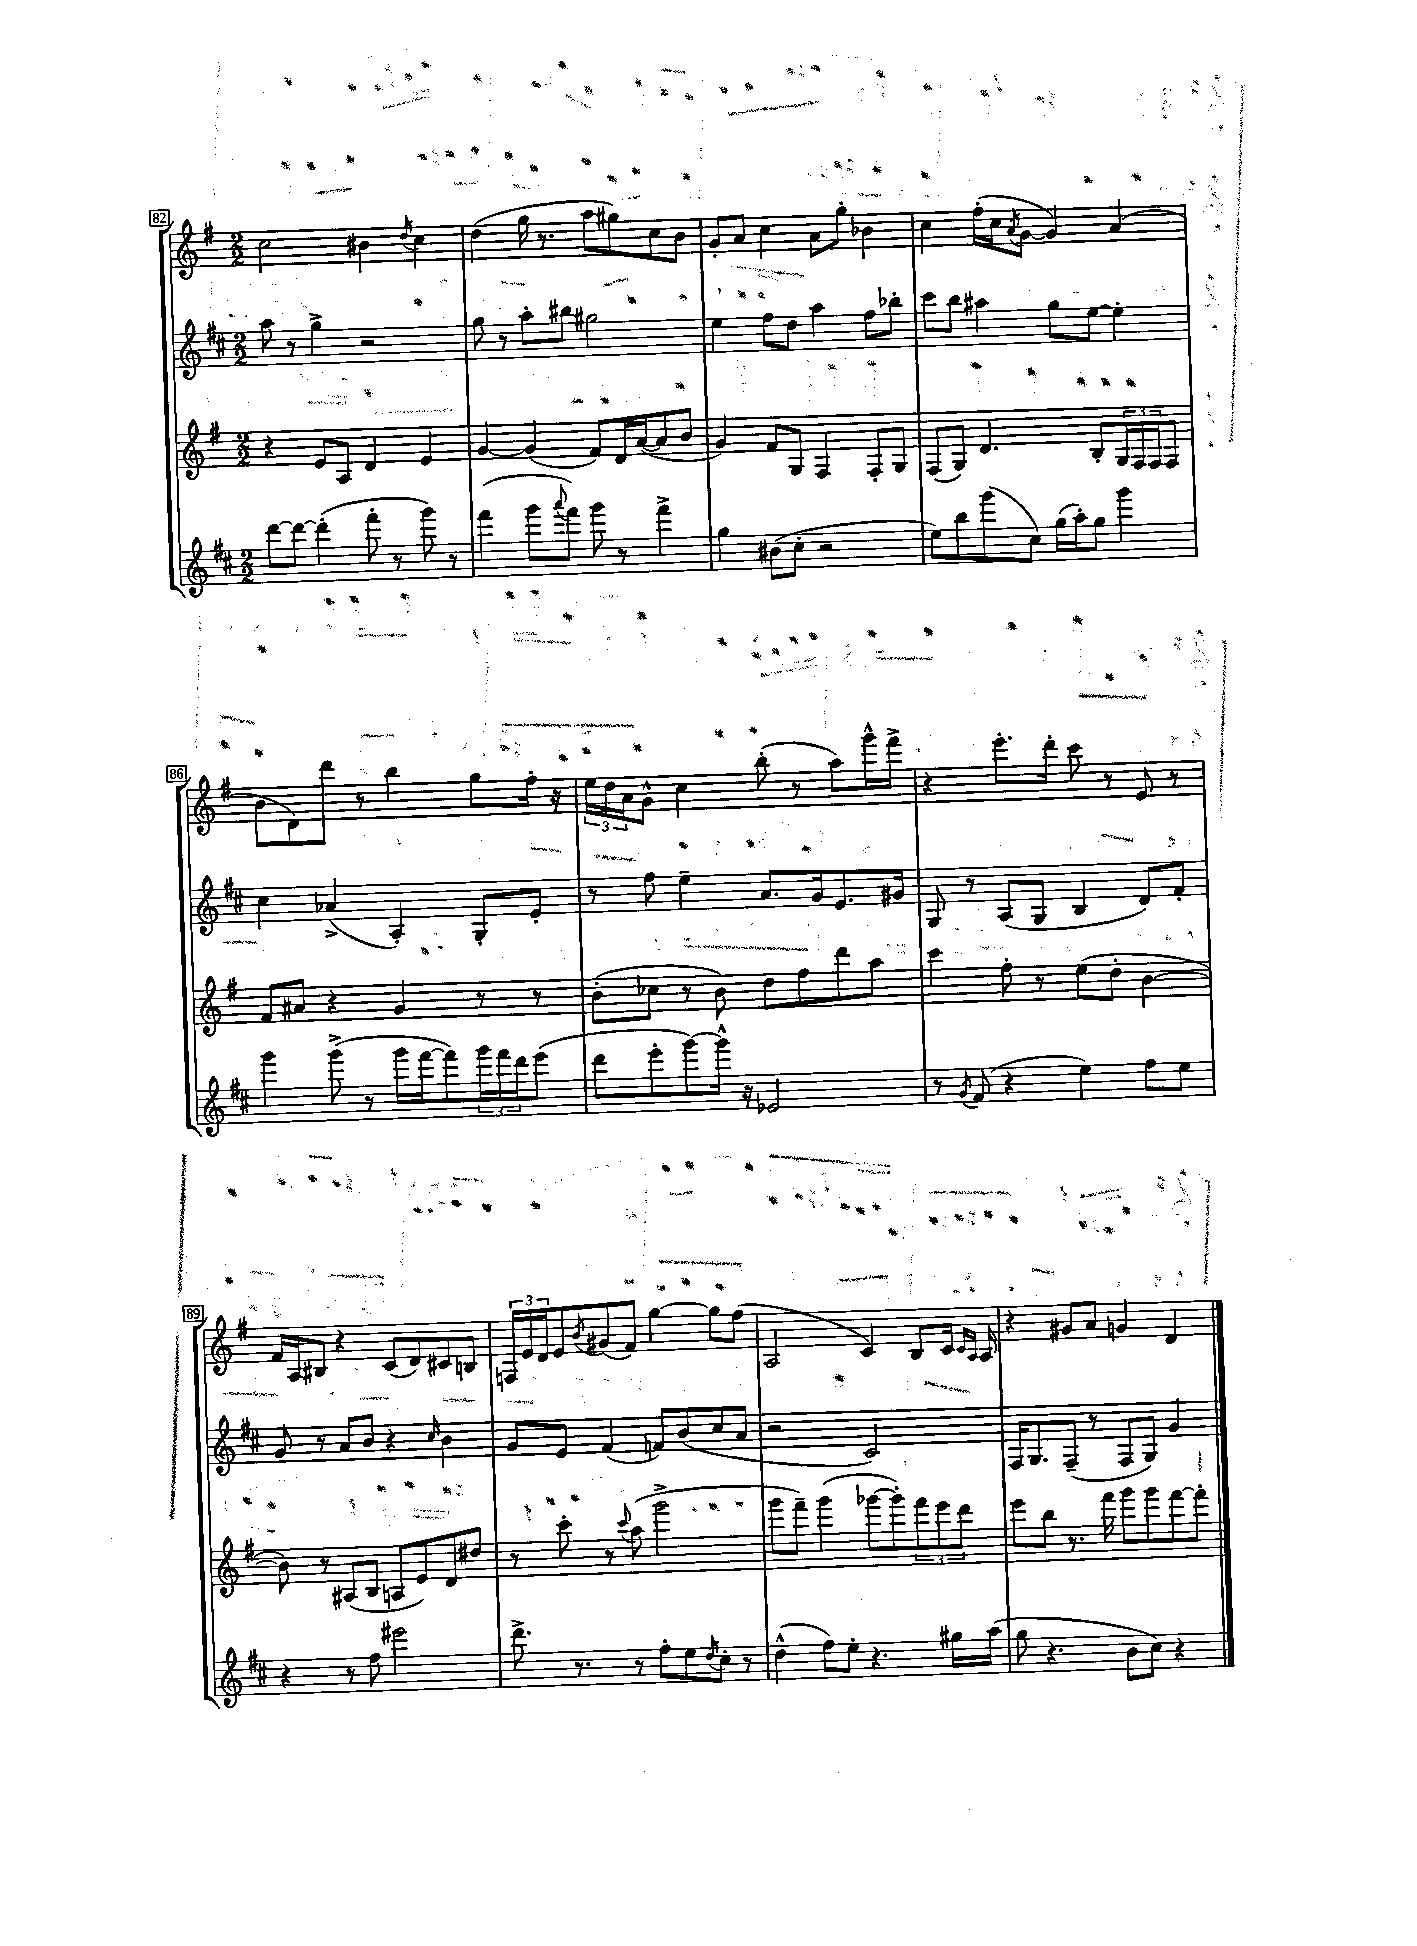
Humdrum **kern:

**kern	**kern	**kern	**kern
*part4	*part3	*part2	*part1
*staff4	*staff3	*staff2	*staff1
*clefG2	*clefG2	*clefG2	*clefG2
*k[f#c#]	*k[f#]	*k[f#c#]	*k[f#]
*M2/2	*M2/2	*M2/2	*M2/2
=82	=82	=82	=82
[8ddd\L	4r	8aa\	2cc\
8ddd\J_	.	8r	.
(4ddd'\]	8e/L	4gg^\	.
.	8A/J	.	.
8fff#'\	4d/	2r	4b#X\
8r	.	.	.
.	.	.	8qdd/
8ggg\)	4e/	.	4cc\
8r	.	.	.
=83	=83	=83	=83
(4fff#\	[4g/	8gg\	(4dd\
.	.	8r	.
8ggg\L	(4g/]	8aa'\L	16gg\
.	.	.	8.r
8qqaaa/	.	.	.
8fff#\J)	.	8bb#X\J	.
8ggg\	8f#/L)	2gg#X\	8aa\L
8r	16d/L	.	8gg#X\)
.	([16a/J	.	.
4fff#^\	8a/]	.	8cc\
.	8b/J	.	8b\J
=84	=84	=84	=84
4gg\	4g/)	4ee\	8g'/L
.	.	.	8a/J
(8b#X\L	8f#/L	8ff#\L	4cc\
8cc#'\J	8G/J	8dd\J	.
2r	4F#/	4aa\	8a\L
.	.	.	8gg'\J
.	8F#'/L	8ff#\L	4b-X\
.	8G/J	8bb-X'\J	.
=85	=85	=85	=85
8ee\L)	(8F#/L	8ccc#\L	4cc\
8bb\	8G/J)	8bb\J	.
(8ggg\	4.d/	4aa#X\	(16ff#'\LL
.	.	.	16cc\J
.	.	.	8qa/
8cc#\J)	.	.	[8g\J
(16gg\LL	.	8gg\L	4g/])
16aa'\J)	.	.	.
8gg\J	8B'/L	[8ee\J	.
4ggg\	24G/L	4ee'\]	(4a/
.	24F#/	.	.
.	24F#/J	.	.
.	8F#/J	.	.
!!LO:LB:g=z
=86	=86	=86	=86
4ggg\	8f#/L	4cc#\	8b\L
.	8a#X/J	.	8d\)
(8ggg^\	4r	(4a-X^/	8ddd\J
8r	.	.	8r
16ggg\LL	4g/	4A'/)	4bb\
[16fff#\J	.	.	.
8fff#\])	.	.	.
24ggg\L	8r	8G'/L	8gg\L
24fff#\	.	.	.
24ddd\J	.	.	.
(8eee\J	8r	8e'/J	16ff#'\Jk
.	.	.	16r
=87	=87	=87	=87
8ddd\L	(8b'\L	8r	24ee\LL
.	.	.	24dd\
.	.	.	24a\J
8eee'\	8cc-X\J	8ff#\	8g^^\J
[8ggg\)	8r	4ee~\	4cc\
16ggg^^\Jk]	8b\)	.	.
16r	.	.	.
2e-X/	8dd\L	8.a/L	(8bb'\
.	8ff#\	.	8r
.	.	16g/k	.
.	8ddd\	8.e/	8aa\L)
.	8aa\J	.	16ggg^^\L
.	.	16g#X/Jk	16fff#^\JJ
=88	=88	=88	=88
8r	4ccc\	8G/	4r
8qg/	.	.	.
(8f#/	.	8r	.
4r	8ff#'\	(8A/L	8.eee'\L
.	8r	8G/J	.
.	.	.	16ddd'\Jk
4ee\)	(8ee\L	4B/	8ccc\
.	8dd'\J	.	8r
8ff#\L	[4b\	8d/L)	8e/
8ee\J	.	8f#'/J	8r
!!LO:LB:g=z
=89	=89	=89	=89
4r	8b\])	8g/	16f#/LL
.	.	.	16A/J
.	8r	8r	8B#X/J
8r	(8A#X/L	8a/L	4r
8ff#\	8B/J	8b/J	.
2eee#X\	8An/L	4r	(8c/L
.	8e/)	.	8d/)
.	.	16qqcc#/	.
.	8d/	4b\	8c#X/
.	8dd#X/J	.	8Bn/J
=90	=90	=90	=90
8.ddd^\	8r	8g/L	24Fn/LL
.	.	.	24e/
.	.	.	24d/J
.	8ccc'\	8e/J	8e/
8.r	.	.	.
.	.	.	8qb/
.	8r	(4f#/	(8g#X/
.	8qqccc/	.	.
8r	(8aa\	.	8f#/J)
8ff#'\L	2ggg^\	8fn/L)	[4gg\
8ee\	.	(8b/	.
8qdd/	.	.	.
8cc#'\J	.	8cc#/	8gg\L]
8r	.	8a/J	(8ff#\J
=91	=91	=91	=91
(4dd^^\	8ggg\L	2r	2A/
.	8fff#~\J)	.	.
8ff#\L)	(4ggg\	.	.
8ee'\J	.	.	.
4.r	[8ggg-X\L	2c#/)	4c/)
.	8ggg-'\])	.	.
.	12fff#\	.	8B/L
.	12eee\	.	.
16gg#X\LL	.	.	16c/Jk
.	12ddd\J	.	.
.	.	.	16qqc/LL
.	.	.	16qqA/JJ
(16aa\JJ	.	.	16A/
=92	=92	=92	=92
8gg\	8eee\L	16F#/KL	4r
.	.	8.G/	.
4.r	8bb\J	.	.
.	8.r	(8F#~/J	8g#X/L
.	.	8r	8a/J
.	16fff#\	.	.
8b\L	8ggg\L	8F#/L	4gn/
8cc#\J)	8ggg\	8G/J)	.
4r	[8fff#\	4g/	4d/
.	8fff#'\J]	.	.
==	==	==	==
*-	*-	*-	*-
